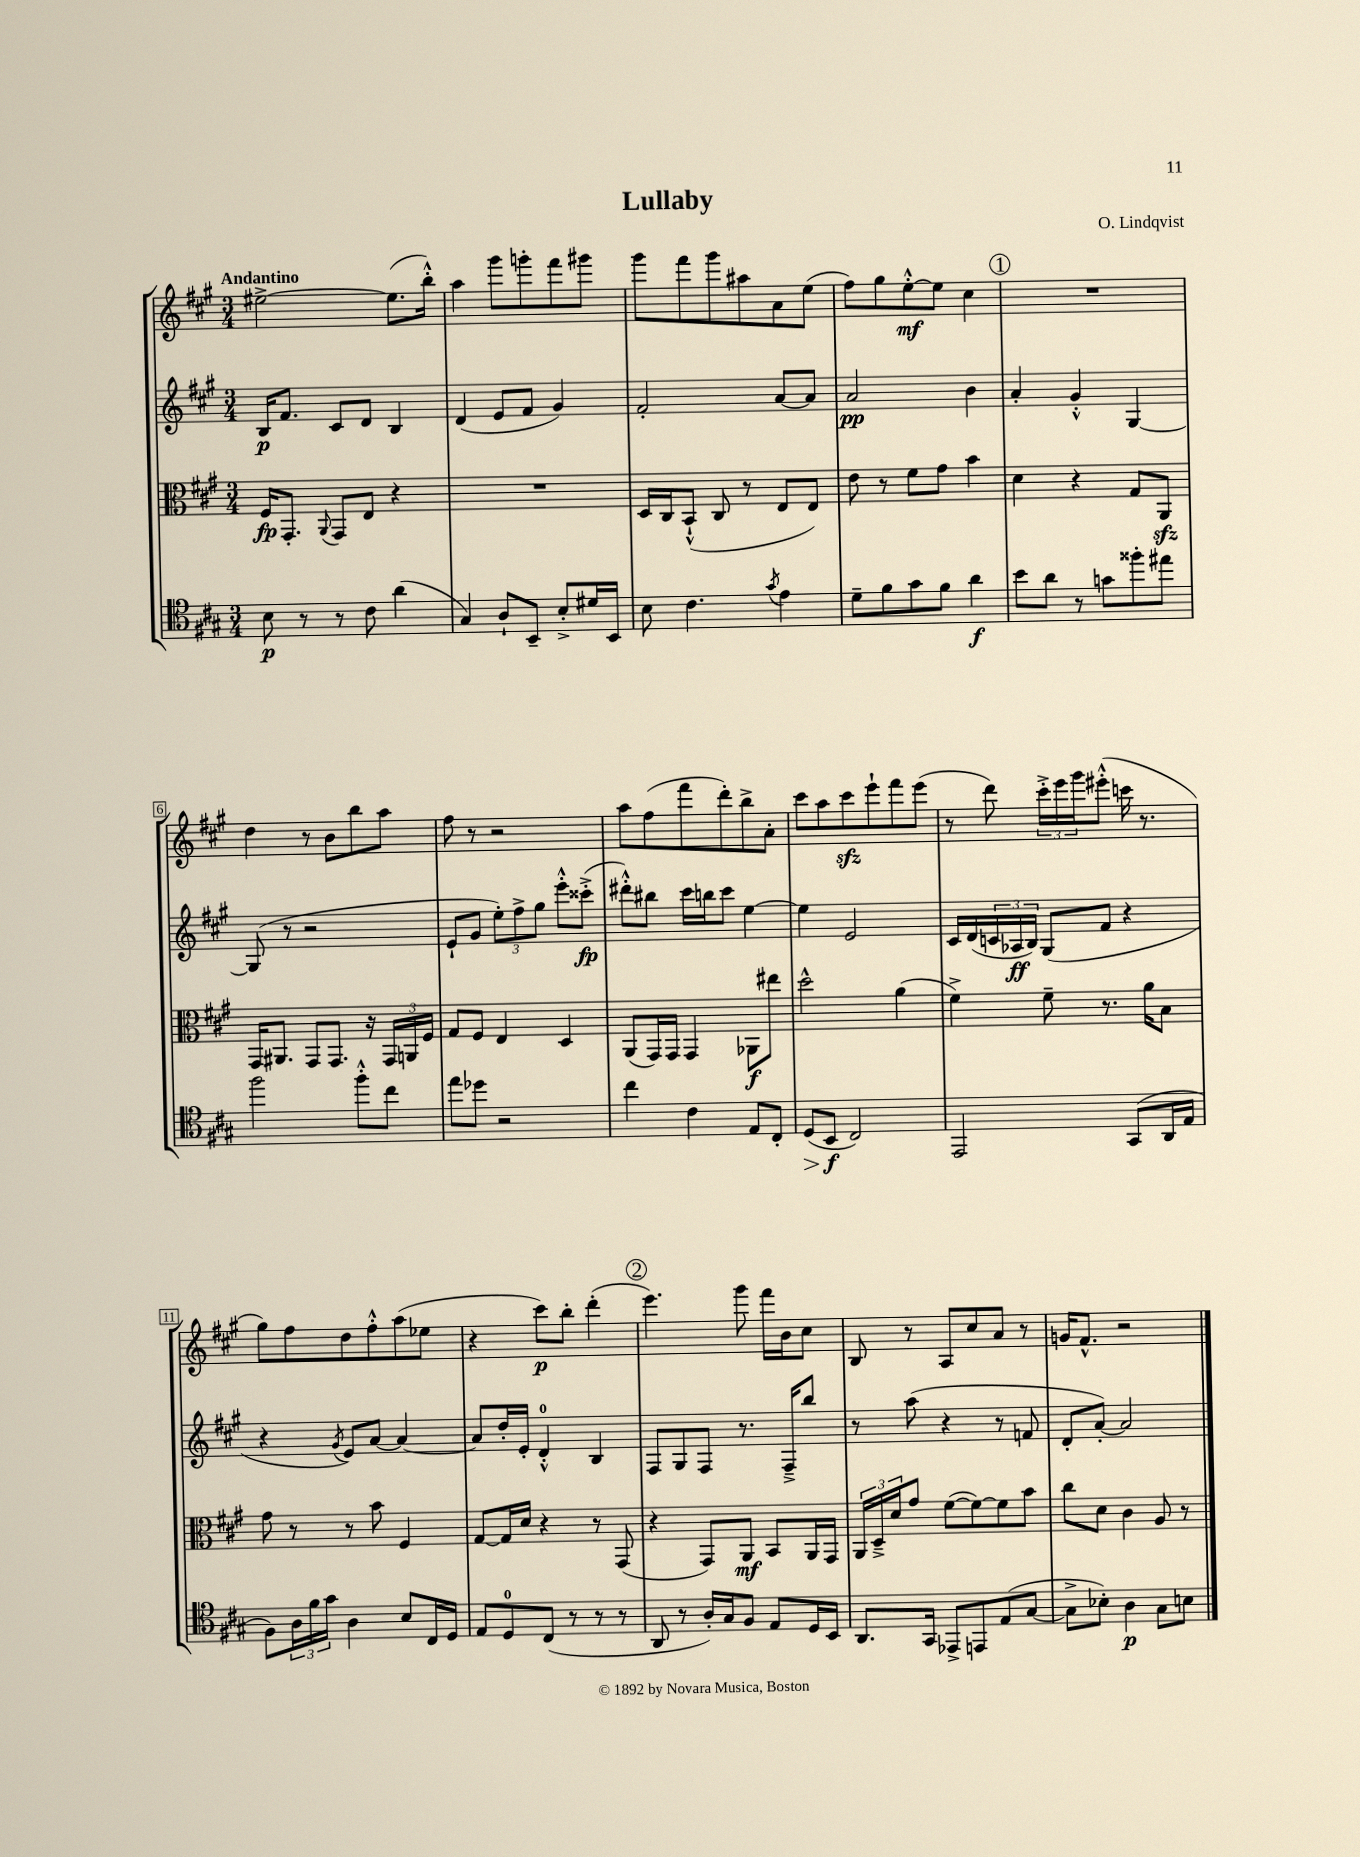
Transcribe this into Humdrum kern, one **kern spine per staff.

**kern	**kern	**kern	**kern
*staff4	*staff3	*staff2	*staff1
*clefC4	*clefC3	*clefG2	*clefG2
*k[f#c#g#]	*k[f#c#g#]	*k[f#c#g#]	*k[f#c#g#]
*M3/4	*M3/4	*M3/4	*M3/4
8B\	16F#/LK	16B/LK	[2ee#^\
.	8.GG#'/J	8.f#/J	.
8r	.	.	.
.	8qqAA/	.	.
8r	8GG#/L	8c#/L	.
8c#\	8E/J	8d/J	.
(4a\	4r	4B/	(8.ee#\]L
.	.	.	16bb'^^\Jk)
=	=	=	=
4G#/)	2.r	(4d/	4aa\
8A`/L	.	8e/L	8ggg#\L
8BB~/J	.	8f#/J	8ggg'\
8B'^/L	.	4g#/)	8fff#\
16d#/L	.	.	8ggg#\J
16BB/JJ	.	.	.
=	=	=	=
8B\	16D/LL	2f#'/	8ggg#\L
.	16C#/J	.	.
4.c#\	(8BB`^^/J	.	8fff#\
.	8C#/	.	8ggg#\
.	8r	.	8aa#\
8qg#/	.	.	.
4e\	8E/L	[8a/L	8a\
.	8E/J)	8a/]J	(8ee\J
=	=	=	=
8d~\L	8e\	2a/	8ff#\L)
8f#\	8r	.	8gg#\
8g#\	8f#\L	.	[8ee'^^\
8f#\J	8g#\J	.	8ee\]J
4a\	4b\	4b\	4cc#\
=	=	=	=
8b\L	4d\	4a'/	2.r
8a\J	.	.	.
8r	4r	4g#'^^/	.
8g\L	.	.	.
8ff##'\	8G#/L	[4G#/	.
8ee#\J	8AA/J	.	.
=	=	=	=
2ff#\	16GG#/LK	(8G#/]	4dd\
.	8.AA#/J	.	.
.	.	8r	.
.	8GG#/L	2r	8r
.	8.GG#/J	.	8b\L
8ff#'^^\L	.	.	8bb\
.	16r	.	.
8cc#\J	24GG#/LL	.	8aa\J
.	24AA/	.	.
.	24F#/JJ	.	.
=	=	=	=
8ee\L	8G#/L	8e`/L	8ff#\
8dd-\J	8F#/J	8g#/J	8r
2r	4E/	12ee'\L)	2r
.	.	12ff#^\	.
.	.	12gg#\J	.
.	4D/	8eee'^^\L	.
.	.	(8ccc##'^\J	.
=	=	=	=
4cc#\	(8AA/L	8ddd#'^^\L)	8aa\L
.	16GG#/L)	8bb#\J	(8ff#\
.	16GG#/JJ	.	.
4c#\	4GG#/	16ccc#\LL	8fff#\
.	.	16bb\J	.
.	.	8ccc#\J	8ddd'\)
8E/L	8AA-\L	[4ee\	8bb^\
8C#'/J	8ee#\J	.	8a'\J
=	=	=	=
(8D/L	2dd^^\	4ee\]	8ccc#\L
8BB/J	.	.	8aa\
2C#/)	.	2e/	8ccc#\
.	.	.	8eee`\
.	(4a\	.	8fff#\
.	.	.	(8eee\J
=	=	=	=
2EE/	4f#^\)	16c#/LL	8r
.	.	(16d/	.
.	.	24c/	8ddd\)
.	.	24A-/	.
.	.	24B/JJ)	.
.	8f#~\	(8G#/L	24ccc#'^\LL
.	.	.	24eee\
.	.	.	24ggg#\J
.	8.r	8f#/J	(8eee#'^^\J
(8GG#/L	.	4r	16ccc\
.	16a\LK	.	8.r
16AA/L	8B\J	.	.
16E/JJ	.	.	.
=	=	=	=
8F#\L)	8g#\	4r	8gg#\L)
24A\L	8r	.	8ff#\
24f#\	.	.	.
24g#\JJ	.	.	.
.	.	8qg#/	.
4A\	8r	8e/L)	8dd\
.	8b\	[8a/J	8ff#'^^\
8B/L	4F#/	4a/_	(8aa\
16C#/L	.	.	8ee-\J
16D/JJ	.	.	.
=	=	=	=
8E/L	[8G#/L	8a/]L	4r
8D/	16G#/]L	16dd'/L	.
.	16d/JJ	16e'/JJ	.
(8C#/J	4r	4d'^^/	8ccc#\L)
8r	.	.	8bb'\J
8r	8r	4B/	(4ddd'\
8r	(8GG#/	.	.
=	=	=	=
8AA/	4r	8F#/L	4.eee\)
8r	.	8G#/	.
16A'/LL)	8GG#/L)	8F#/J	.
16G#/J	.	.	.
8F#/J	8AA/J	8.r	8ggg#\
8E/L	8BB/L	.	16fff#\LL
.	.	16F#~^/LK	16b\J
16D/L	16AA/L	8bb/J	8cc#\J
16BB/JJ	16GG#/JJ	.	.
=	=	=	=
8.AA/L	24AA/LL	8r	8B/
.	24D~^/	.	.
.	24d/J	.	.
.	8g#/J	(8aa\	8r
16GG#/Jk	.	.	.
8EE-^/L	([8f#\L	4r	8A/L
8EE/	8f#\_)	.	8cc#/
(8E/	8f#\]	8r	8a/J
[8G#/J	8b\J	8f/	8r
=	=	=	=
8G#^\]L	8cc#\L	8d'/L	16g/LK
.	.	.	8.f#^^/J
8B-'\J)	8d\J	[8a'/J)	.
4A\	4c#\	2a/]	2r
8G#\L	8A/	.	.
8B\J	8r	.	.
==	==	==	==
*-	*-	*-	*-
